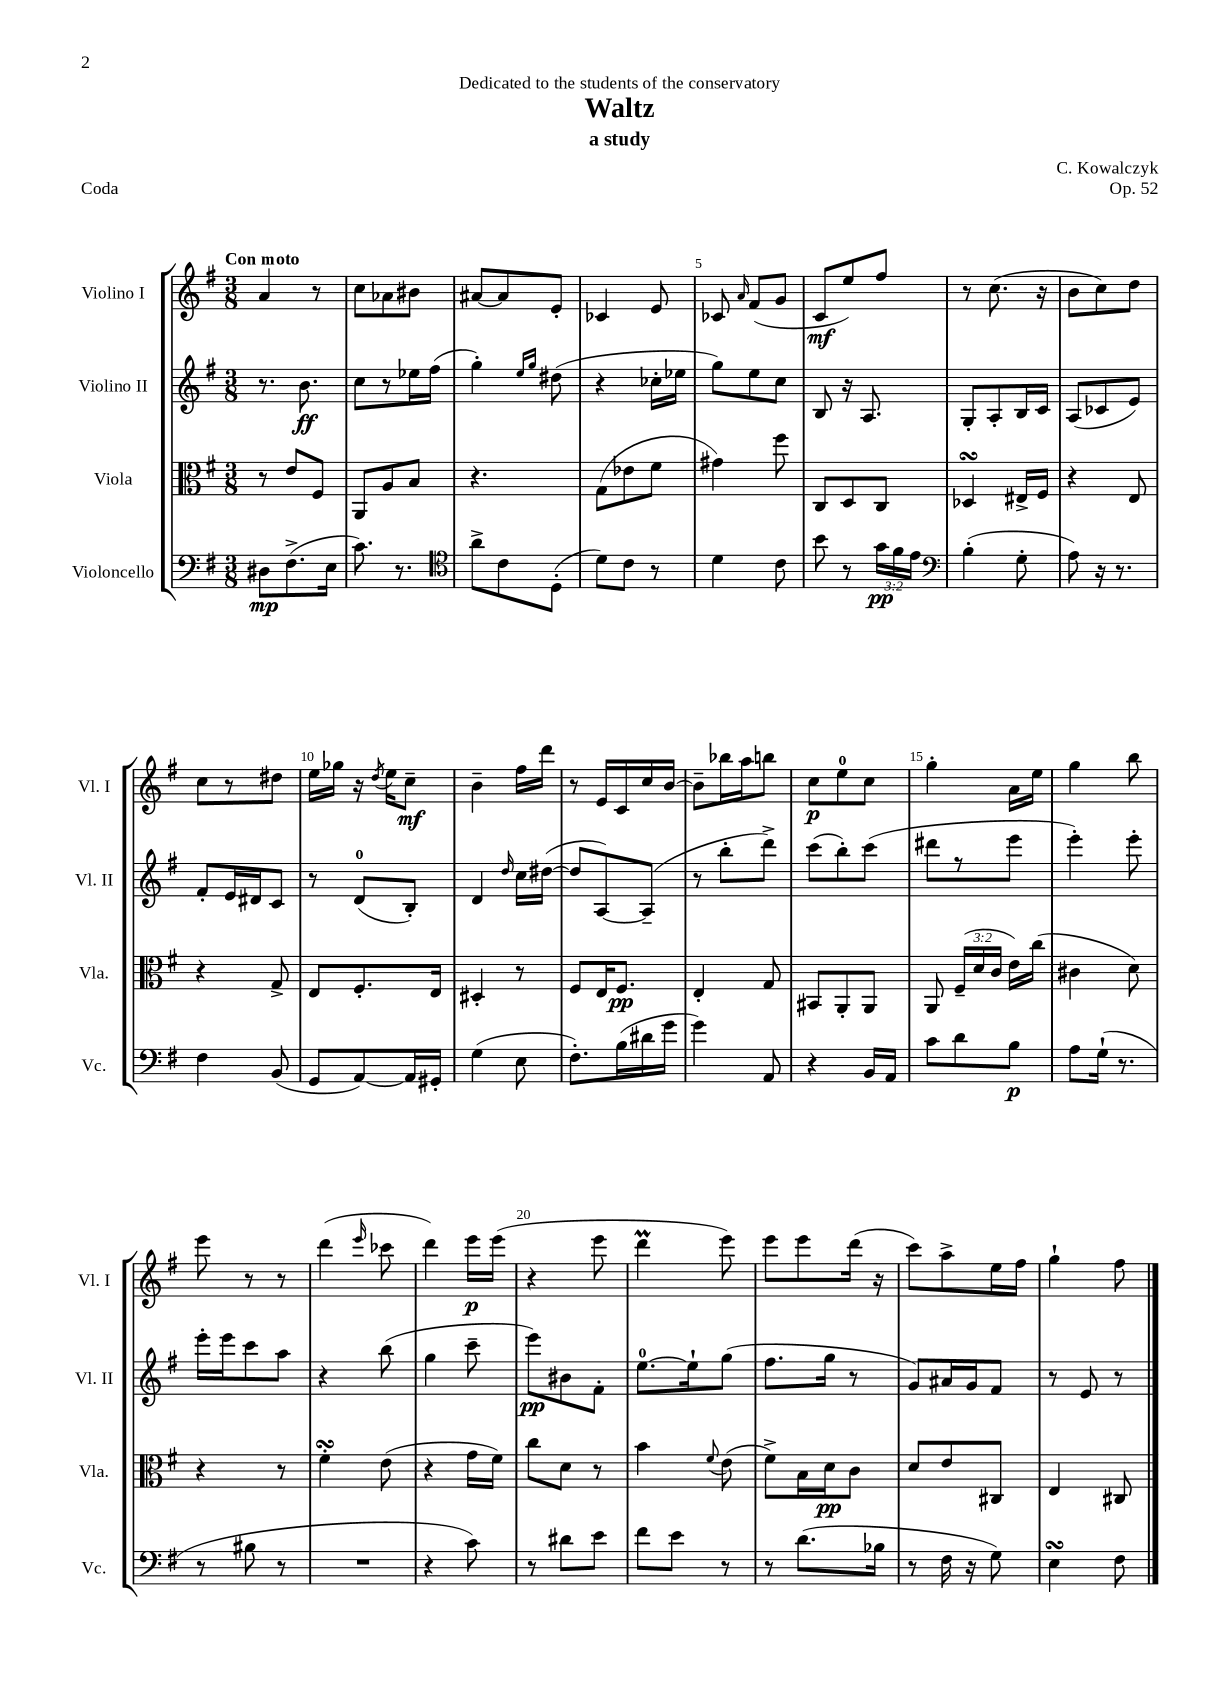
\header { title = "Waltz" composer = "C. Kowalczyk" subtitle = "a study" dedication = "Dedicated to the students of the conservatory" opus = "Op. 52" piece = "Coda" }
<<
\new StaffGroup <<
\new Staff = "s0" \with { instrumentName = "Violino I" shortInstrumentName = "Vl. I" } {
    \clef treble \key g \major \numericTimeSignature \time 3/8 \tempo "Con moto"
    \autoBeamOff a'4 r8 |
    c''8[ aes'8 bis'8] |
    ais'8[~ ais'8 e'8]-. |
    ces'4 e'8 |
    ces'8 \grace { a'16 } fis'8[( g'8] |
    c'8[\mf e''8) fis''8] |
    r8 c''8.( r16 |
    b'8[ c''8) d''8] |
    c''8[ r8 dis''8] |
    e''16[ ges''16] r16 \acciaccatura { d''8 } e''16[ c''8]--\mf |
    b'4-- fis''16[ d'''16] |
    r8 e'16[ c'16 c''16 b'16]~ |
    b'8[-- bes''16 a''16 b''8] |
    c''8[\p e''8-0 c''8] |
    g''4-. a'16[ e''16] |
    g''4 b''8 |
    e'''8 r8 r8 |
    d'''4( \grace { e'''16 } ces'''8 |
    d'''4) e'''16[\p e'''16]( |
    r4 e'''8 |
    d'''4\prall e'''8) |
    e'''8[ e'''8 d'''16]( r16 |
    c'''8[) a''8-> e''16 fis''16] |
    g''4-! fis''8 \bar "|." |
}
\new Staff = "s1" \with { instrumentName = "Violino II" shortInstrumentName = "Vl. II" } {
    \clef treble \key g \major \numericTimeSignature \time 3/8
    \autoBeamOff r8. b'8.\ff |
    c''8[ r8 ees''16 fis''16]( |
    g''4-.) \grace { e''16[ g''16] } dis''8( |
    r4 ces''16[-. ees''16] |
    g''8[) e''8 c''8] |
    b8 r16 a8. |
    g8[-. a8-. b16 c'16] |
    a8[( ces'8 e'8]) |
    fis'8[-. e'16 dis'16 c'8] |
    r8 d'8[-0( b8]-.) |
    d'4 \grace { d''16 } c''16[ dis''16]~( |
    dis''8[ a8~) a8]--( |
    r8 b''8[-. d'''8]->) |
    c'''8[( b''8-.) c'''8]( |
    dis'''8[ r8 e'''8] |
    e'''4-.) e'''8-. |
    e'''16[-. e'''16 c'''8 a''8] |
    r4 b''8( |
    g''4 c'''8-- |
    e'''8[\pp) bis'8 fis'8]-. |
    e''8.[-0~ e''16-! g''8]( |
    fis''8.[ g''16] r8 |
    g'8[) ais'16 g'16 fis'8] |
    r8 e'8 r8 \bar "|." |
}
\new Staff = "s2" \with { instrumentName = "Viola" shortInstrumentName = "Vla." } {
    \clef alto \key g \major \numericTimeSignature \time 3/8 \override Staff.TupletNumber.text = #tuplet-number::calc-fraction-text
    \autoBeamOff r8 e'8[ fis8] |
    a,8[ a8 b8] |
    r4. |
    g8[( ees'8 fis'8] |
    gis'4) fis''8 |
    c8[ d8 c8] |
    des4\turn eis16[-> fis16] |
    r4 e8 |
    r4 g8-> |
    e8[ fis8.-. e16] |
    dis4-. r8 |
    fis8[ e16 fis8.]\pp |
    e4-. g8 |
    bis,8[ a,8-. a,8] |
    a,8 \tuplet 3/2 { fis16[--( d'16 c'16] } e'16[) c''16]( |
    cis'4 d'8) |
    r4 r8 |
    fis'4-.\turn e'8( |
    r4 g'16[ fis'16]) |
    c''8[ d'8] r8 |
    b'4 \appoggiatura { fis'8 } e'8( |
    fis'8[->) b16 d'16\pp c'8] |
    d'8[ e'8 cis8] |
    e4 cis8 \bar "|." |
}
\new Staff = "s3" \with { instrumentName = "Violoncello" shortInstrumentName = "Vc." } {
    \clef bass \key g \major \numericTimeSignature \time 3/8 \override Staff.TupletNumber.text = #tuplet-number::calc-fraction-text
    \autoBeamOff dis8[\mp fis8.->( e16] |
    c'8.) r8. |
    \clef tenor a'8[-> c'8 d8]-.( |
    d'8[) c'8] r8 |
    d'4 c'8 |
    b'8 r8 \tuplet 3/2 { g'16[\pp fis'16 e'16] } |
    \clef bass b4-.( g8-. |
    a8) r16 r8. |
    fis4 b,8( |
    g,8[ a,8~) a,16 gis,16]-. |
    g4( e8 |
    fis8.[-.) b16( dis'16 g'16] |
    g'4) a,8 |
    r4 b,16[ a,16] |
    c'8[ d'8 b8]\p |
    a8[ g16]-!( r8. |
    r8 bis8 r8 |
    R4. |
    r4 c'8) |
    r8 dis'8[ e'8] |
    fis'8[ e'8] r8 |
    r8 d'8.[( bes16] |
    r8 fis16 r16 g8) |
    e4\turn fis8 \bar "|." |
}
>>
>>
\layout { \context { \Score \override BarNumber.break-visibility = ##(#f #t #t) barNumberVisibility = #(every-nth-bar-number-visible 5) } }
